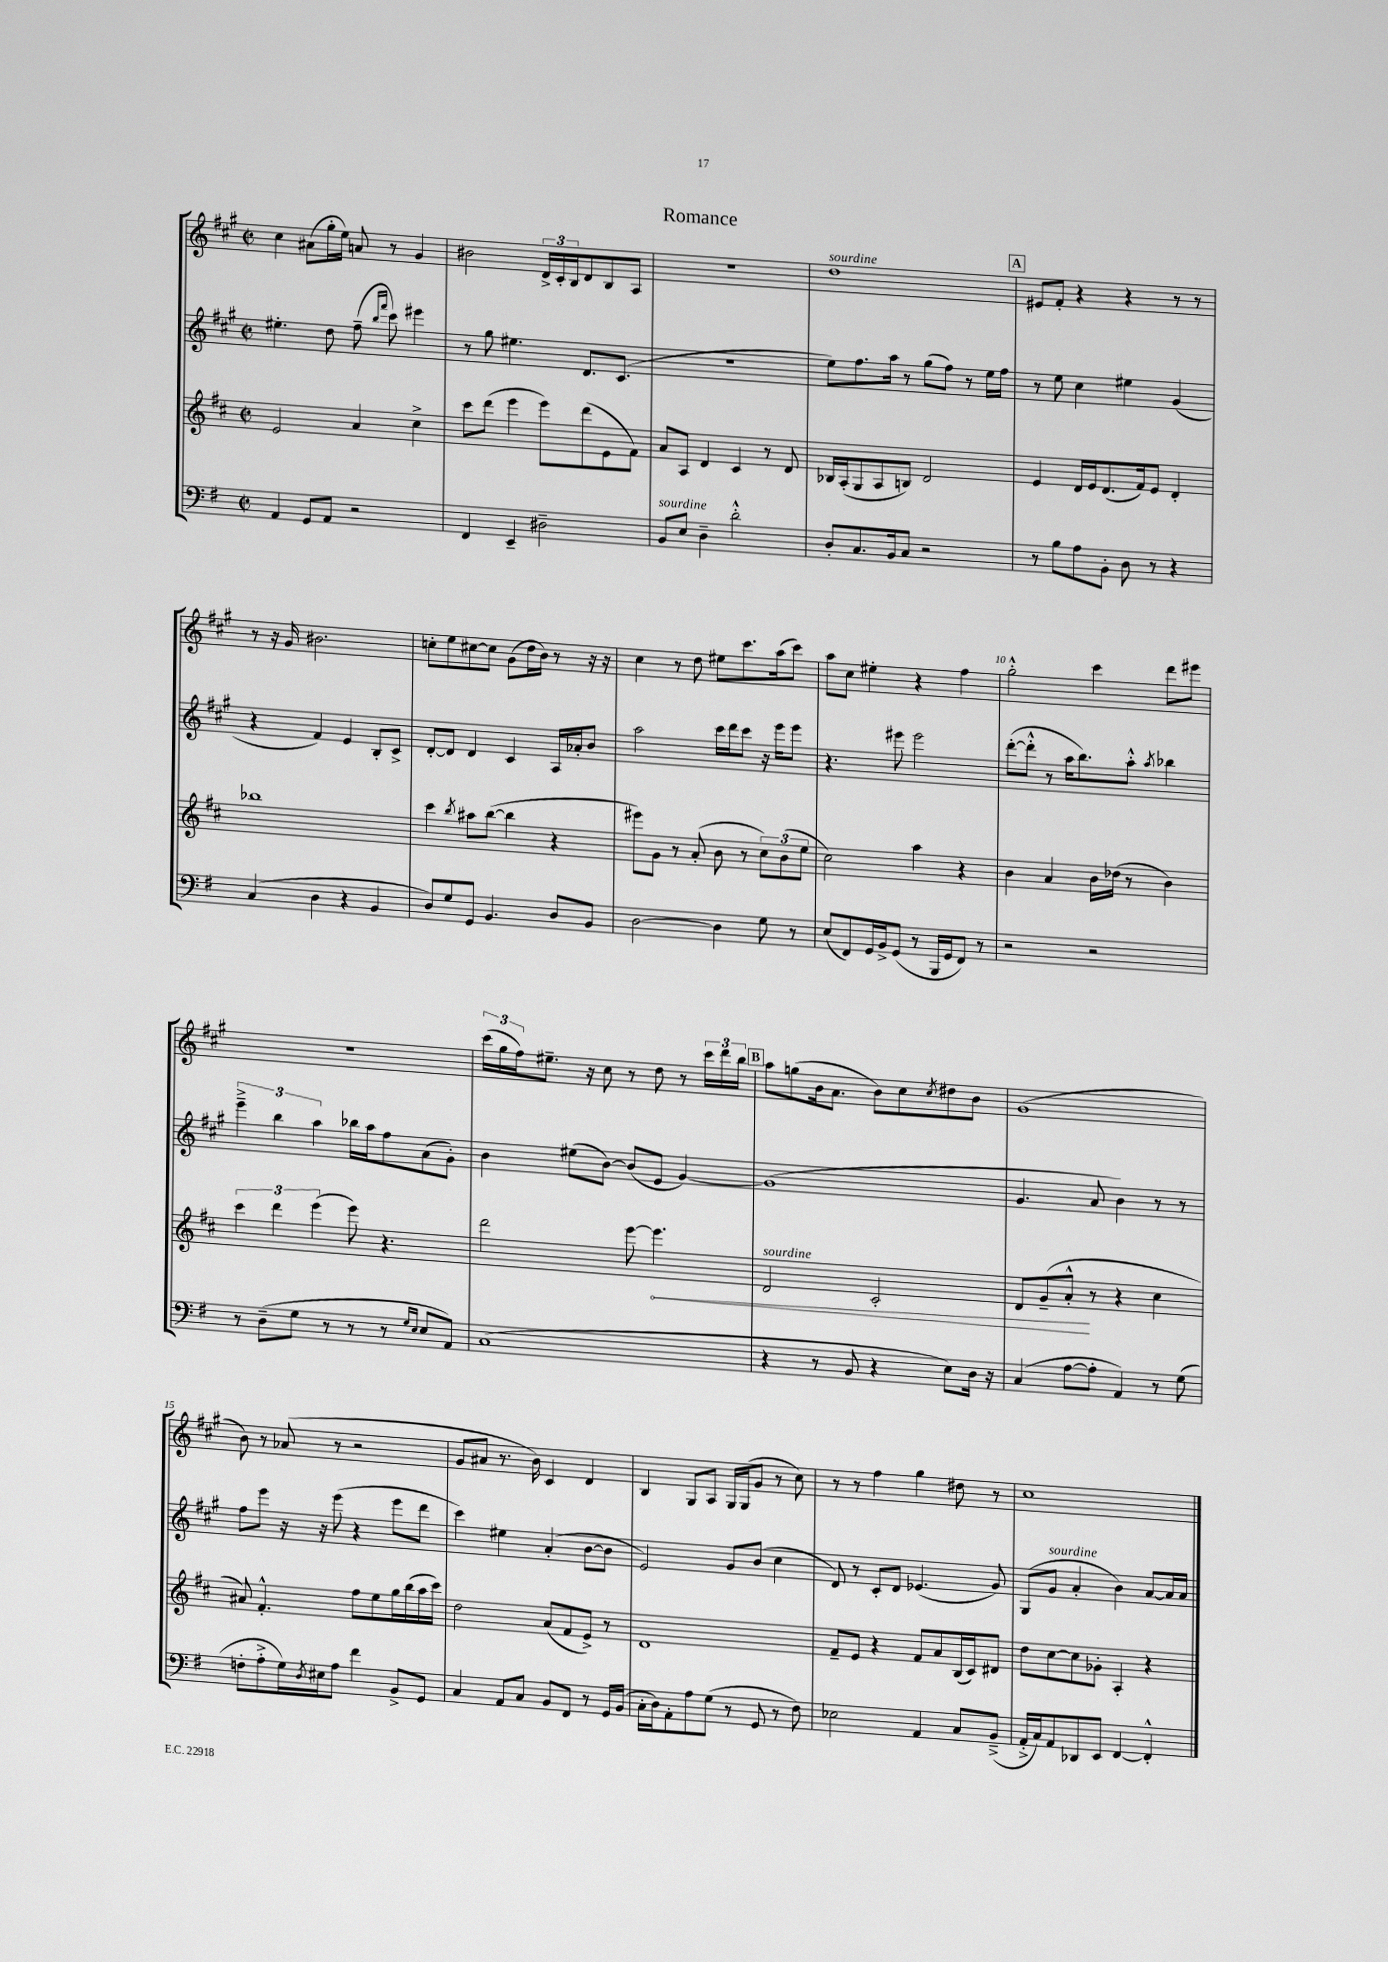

**kern	**kern	**dynam	**kern	**kern
*part4	*part3	*part3	*part2	*part1
*staff4	*staff3	*staff3	*staff2	*staff1
*clefF4	*clefG2	*	*clefG2	*clefG2
*k[f#]	*k[f#c#]	*	*k[f#c#g#]	*k[f#c#g#]
*M2/2	*M2/2	*	*M2/2	*M2/2
*met(c|)	*met(c|)	*	*met(c|)	*met(c|)
=1	=1	=1	=1	=1
4AA/	2e/	.	4.ee#X'\	4cc#\
8GG/L	.	.	.	(8a#X\L
8AA/J	.	.	8dd\	16gg#'\L
.	.	.	.	16ee\JJ)
2r	4a/	.	(8ff#~\	8an/
.	.	.	16qqbb/LL	.
.	.	.	16qqfff#/JJ	.
.	.	.	8ccc#\)	8r
.	4cc#^\	.	4eee#X\	4g#/
=2	=2	=2	=2	=2
4FF#/	8ccc#\L	.	8r	2b#X\
.	(8ddd\J	.	8gg#\	.
4EE~/	4eee\	.	4.ee#X\	.
2D#X~\	8eee\L)	.	.	24d^/LL
.	.	.	.	24c#'/
.	.	.	.	24B/J
.	(8ddd\	.	8.d/L	8d/
.	8e\	.	.	8B/
.	.	.	(8.c#/J	.
.	8f#\J)	.	.	8A/J
=3	=3	=3	=3	=3
!LO:TX:a:i:t=sourdine	!	!	!	!
8BB/L	8a/L	.	1r	1r
8E/J	8A/J	.	.	.
4D~\	4d/	.	.	.
2d'^^\	4c#/	.	.	.
.	8r	.	.	.
.	8d/	.	.	.
=4	=4	=4	=4	=4
!	!	!	!	!LO:TX:a:i:t=sourdine
8D'/L	16B-X/LL	.	8ee\L)	1dd
.	(16A'/J	.	.	.
8.C/	8G/	.	8.ff#\	.
.	8A/	.	.	.
16BB/k	.	.	16aa\Jk	.
8C/J	8Bn/J)	.	8r	.
2r	2d/	.	(8gg#\L	.
.	.	.	8ff#\J)	.
.	.	.	8r	.
.	.	.	16ee\LL	.
.	.	.	16ff#\JJ	.
!!LO:REH:place=s1:t=A
=5	=5	=5	=5	=5
8r	4e/	.	8r	8e#X/L
8B\L	.	.	8ee\	8f#'/J
8A\	16d/LL	.	4cc#\	4r
.	16e/J	.	.	.
8BB'\J	(8.d/	.	.	.
8D\	.	.	4ee#X\	4r
.	16f#/k)	.	.	.
8r	8e/J	.	.	.
4r	4d'/	.	(4g#/	8r
.	.	.	.	8r
!!LO:LB:g=z
=6	=6	=6	=6	=6
(4C/	1bb-X	.	4r	8r
.	.	.	.	16r
.	.	.	.	16g#/
4D\	.	.	4f#/)	2.b#X\
4r	.	.	4e/	.
4BB/	.	.	8B'/L	.
.	.	.	8c#^/J	.
=7	=7	=7	=7	=7
8D/L)	4ccc#\	.	[8d'/L	8ccn'\L
8G/	.	.	8d/J]	8ee\
.	8qbb/	.	.	.
8GG/J	8aa#X\L	.	4d/	[8cc#X\
4.BB/	([8bb\J	.	.	8cc#\J]
.	4bb\]	.	4c#/	(8g#\L
.	.	.	.	16dd\L
.	.	.	.	16b\JJ)
8D/L	4r	.	16A/LL	8r
.	.	.	16a-X'/J	.
8BB/J	.	.	8b/J	16r
.	.	.	.	16r
=8	=8	=8	=8	=8
[2D\	8eee#X\L)	.	2aa\	4cc#\
.	8g\J	.	.	.
.	8r	.	.	8r
.	(8a'/	.	.	8dd\
4D\]	8b\	.	16ccc#\LL	8ee#X\L
.	.	.	16ddd\J	.
.	8r	.	8ccc#\J	8.ccc#\
8G\	12cc#\L)	.	16r	.
.	.	.	16eee\KL	(16aa\k
.	(12b\	.	.	.
8r	.	.	8eee\J	8ccc#\J)
.	12ee\J	.	.	.
=9	=9	=9	=9	=9
(8E/L	2cc#\)	.	4.r	8aa\L
8FF#/)	.	.	.	8cc#\J
16GG/L	.	.	.	4ee#X'\
16BB^/J	.	.	.	.
(8GG/J	.	.	8eee#X\	.
8r	4aa\	.	2eee#\	4r
16BBB/LL	.	.	.	.
16GG/J	.	.	.	.
8FF#/J)	4r	.	.	4ff#\
8r	.	.	.	.
=10	=10	=10	=10	=10
2r	4b\	.	([8ddd'\L	2gg#'^^\
.	.	.	8ddd'^^\J]	.
.	4a/	.	8r	.
.	.	.	16aa\KL	.
.	.	.	8.bb\)	.
2r	16b\LL	.	.	4ccc#\
.	(16dd-X\JJ	.	.	.
.	8r	.	8aa'^^\J	.
.	.	.	8qaa/	.
.	4b\)	.	4bb-X\	8ddd\L
.	.	.	.	8eee#X\J
!!LO:LB:g=z
=11	=11	=11	=11	=11
8r	6ccc#\	.	6eee~^\	1r
(8D~\L	.	.	.	.
.	6ddd\	.	6bb\	.
8G\J	.	.	.	.
.	(6eee\	.	6aa\	.
8r	.	.	.	.
8r	8eee\)	.	16bb-X\LL	.
.	.	.	16aa\J	.
8r	4.r	.	8ff#\	.
16qqG/LL	.	.	.	.
16qqE/JJ	.	.	.	.
8E/L	.	.	(8a\	.
8AA/J)	.	.	8g#'\J)	.
=12	=12	=12	=12	=12
(1C	2ddd\	.	4b\	(24ccc#\LL
.	.	.	.	24gg#\
.	.	.	.	24ff#\J)
.	.	.	.	8.ee#X~\J
.	.	.	(8ee#X\L	.
.	.	.	.	16r
.	.	.	[8b\J)	8cc#\
.	[8eee\	.	(8b/L]	8r
!	!	!LO:HP:b	!	!
.	4.eee\]	<	8e/J	8dd\
.	.	.	[4g#/)	8r
.	.	.	.	24ccc#\LL
.	.	.	.	24ddd\
.	.	.	.	24bb\JJ
!!LO:REH:place=s1:t=B
=13	=13	=13	=13	=13
!	!LO:TX:a:i:t=sourdine	!	!	!
4r	2d/	.	(1g#]	8aa\L
.	.	.	.	(8ggn\
8r	.	.	.	16b\k
.	.	.	.	8.a\J
8BB/	.	.	.	.
4r	2c#'/	.	.	8b\L)
.	.	.	.	8cc#\
.	.	.	.	8qcc#/
8E\L)	.	.	.	8dd#X\
16D\Jk	.	.	.	8b\J
16r	.	.	.	.
=14	=14	=14	=14	=14
(4C/	8d/L	.	4.g#/	(1g#
.	(8g~/	.	.	.
[8A\L	8a'^^/J	.	.	.
8A'\J]	8r	[	8a/	.
4AA/)	4r	.	4b\)	.
8r	4cc#\	.	8r	.
(8G\	.	.	8r	.
!!LO:LB:g=z
=15	=15	=15	=15	=15
8Fn'\L	8a#X/)	.	8ff#\L	8b\)
8A'^\	4.f#'^^/	.	8eee\J	8r
16G\L)	.	.	16r	(8a-X/
8qD/	.	.	.	.
16E#X\J	.	.	16r	.
8A\J	.	.	(8eee\	8r
4f#\	8ff#\L	.	4r	2r
.	8ee\	.	.	.
8BB^/L	16gg\L	.	8eee\L	.
.	(16bb\	.	.	.
8GG/J	16aa\	.	8ddd\J	.
.	16ccc#\JJ)	.	.	.
=16	=16	=16	=16	=16
4C/	2dd\	.	4ccc#\)	8g#/L
.	.	.	.	8a#X/J
8AA/L	.	.	4ee#X\	8.r
8C/J	.	.	.	.
.	.	.	.	16b\)
8BB/L	(8a/L	.	(4a'/	4c#/
8FF#/J	8f#/	.	.	.
8r	8e^/J)	.	[8b\L	4d/
16GG/LL	8r	.	8b\J]	.
(16BB/JJ	.	.	.	.
=17	=17	=17	=17	=17
16C'\LL	1d	.	2e/)	4B/
16D\J)	.	.	.	.
8AA'\	.	.	.	.
8A\	.	.	.	8G#/L
(8G\J	.	.	.	8A/J
8r	.	.	8g#/L	16G#/LL
.	.	.	.	(16G#/J
8GG/	.	.	(8b/J	8g#/J
8r	.	.	4cc#\	8r
8F#\)	.	.	.	8cc#\)
=18	=18	=18	=18	=18
2E-X\	8f#~/L	.	8d/)	8r
.	8e/J	.	8r	8r
.	4r	.	8c#'/L	4ff#\
.	.	.	8d/J	.
4AA/	8f#/L	.	(4.e-X/	4gg#\
.	8a/	.	.	.
8C/L	(16B/L	.	.	8dd#X\
.	16c#/J)	.	.	.
(8BB~^/J	8d#X/J	.	8g#/)	8r
=19	=19	=19	=19	=19
16AA'^/LL	8dd\L	.	(8G#/L	1cc#
16C/J)	.	.	.	.
!	!	!	!LO:TX:a:i:t=sourdine	!
8AA/	[8cc#\	.	8g#/J	.
8DD-X/	8cc#\]	.	4a'/	.
8EE/J	8g-X'\J	.	.	.
[4FF#/	4A'/	.	4b\)	.
4FF#'^^/]	4r	.	[8a/L	.
.	.	.	16a/L]	.
.	.	.	16a/JJ	.
==	==	==	==	==
*-	*-	*-	*-	*-
